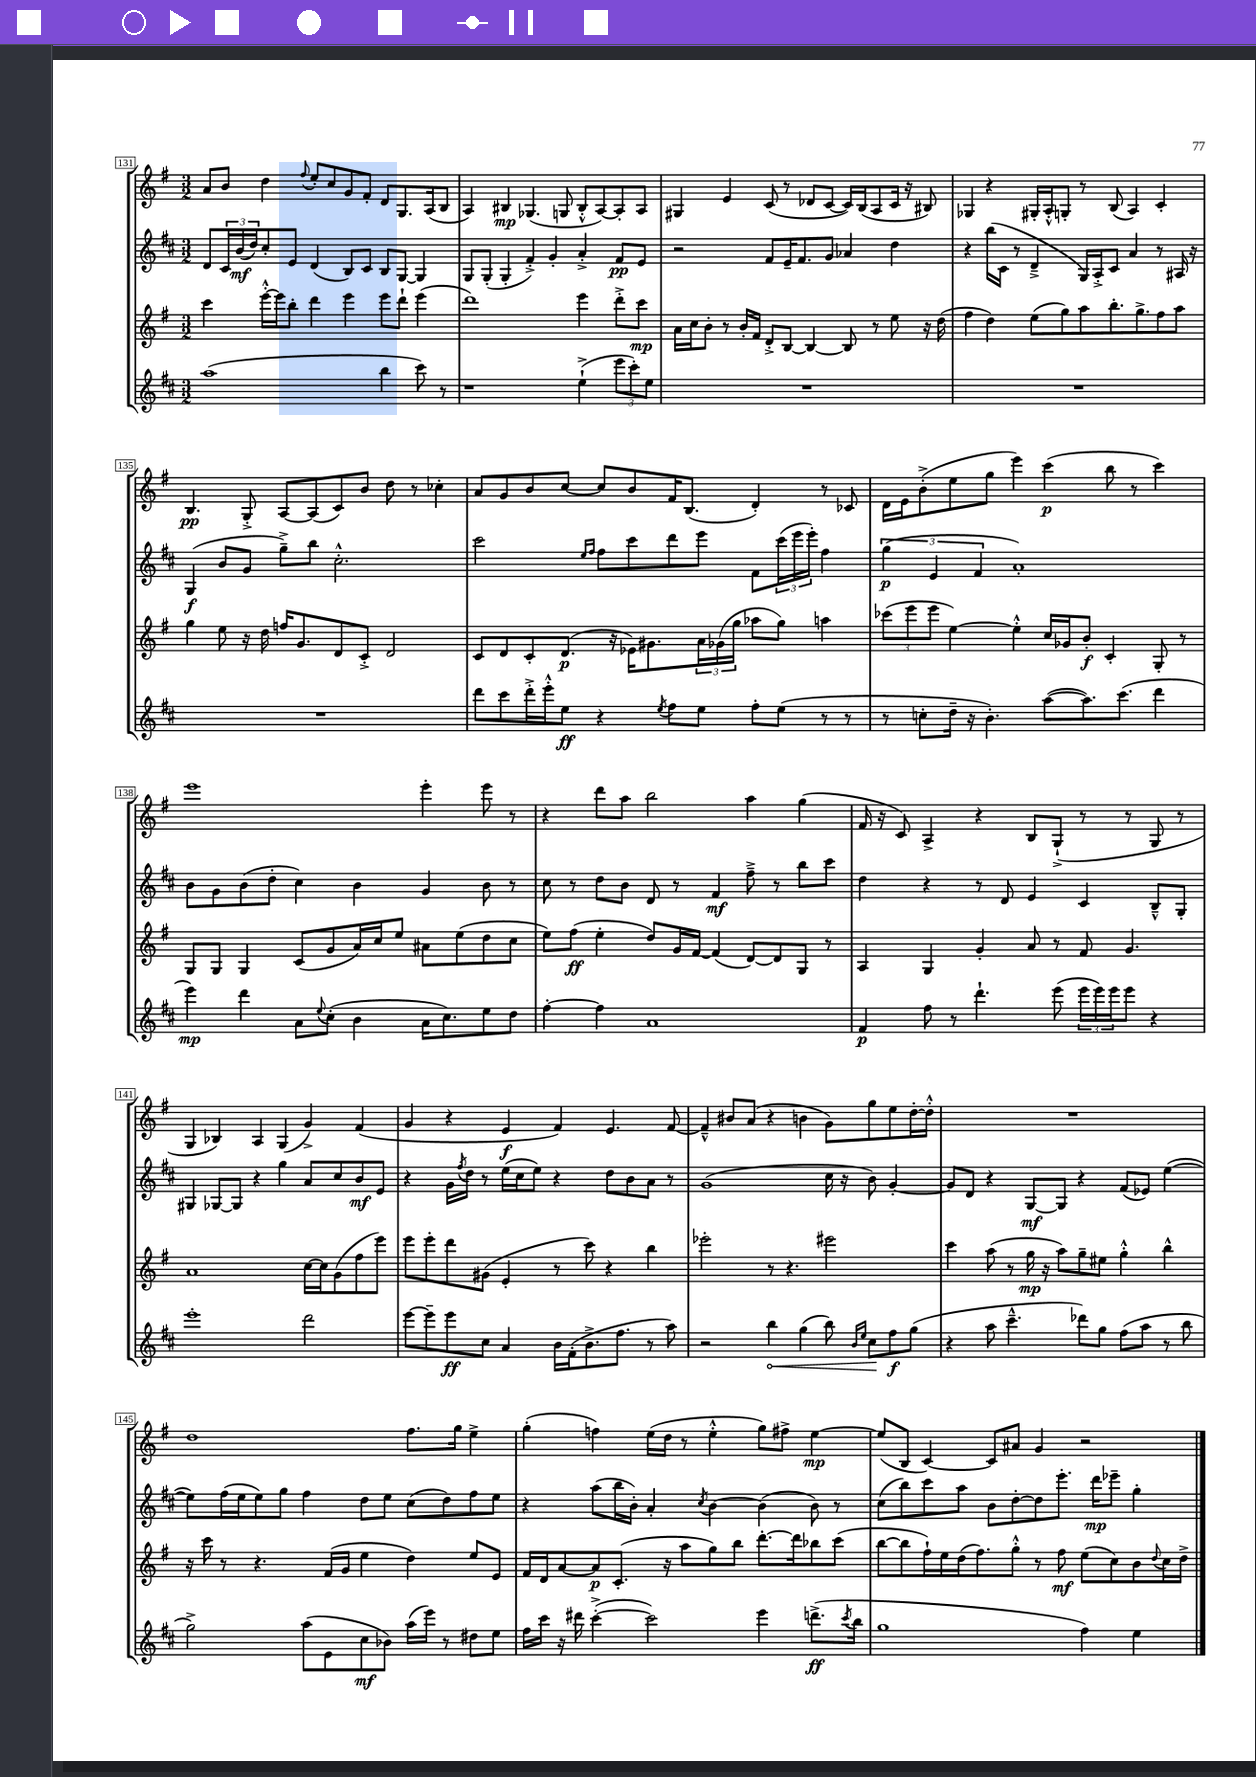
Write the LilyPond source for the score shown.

<<
\new StaffGroup <<
\new Staff = "s0" {
    \clef treble \key g \major \numericTimeSignature \time 3/2
    a'8 b'8 d''4 \appoggiatura { fis''8 } e''8-. c''8 g'8 fis'8-. d'8 g8. a16( b8 |
    a4) bis4\mp ges4.( g8 bis8-.-^ a8~) a8-. a8 |
    gis4 e'4 c'8( r8 des'8 c'8~ c'16) b16( a8 c'16 r16 bis8) |
    ges4 r4 gis16-. a16-.-^ g8-. r8 b8( a4) c'4-. |
    b4.\pp g8-.-> a8~ a8( c'8) b'8 d''8 r8 ces''4-. |
    a'8 g'8 b'8 c''8~ c''8 b'8 fis'16 b8.( d'4-.) r8 ces'8 |
    d'16 e'16 b'8-.->( e''8 g''8 e'''4) c'''4\p( b''8 r8 c'''4) |
    e'''1 e'''4-. e'''8 r8 |
    r4 d'''8 a''8 b''2 a''4 g''4( |
    fis'16 r16 c'8) a4-> r4 b8 g8-!->( r8 r8 g8 r8 |
    g4 bes4) a4 g4( g'4->) fis'4( |
    g'4 r4 e'4\f fis'4) e'4. fis'8~ |
    fis'4---^ bis'8 a'8( r4 b'4 g'8) g''8 e''8 d''16~-. d''16-.-^ |
    R1. |
    d''1 fis''8. g''16 e''4-> |
    g''4-.( f''4) e''16( d''16 r8 e''4-.-^ g''8) fis''8-> e''4~\mp |
    e''8( b8 c'4~) c'8 ais'8 g'4 r2 \bar "|." |
}
\new Staff = "s1" {
    \clef treble \key d \major \numericTimeSignature \time 3/2
    d'8 \tuplet 3/2 { cis'16 b'16\mf( d''16) } cis''8-. e'8 d'4( b8) cis'8 b8 g8~ g4 |
    g8 g8-.( g4-. fis'4-.->) g'4-. a'4-.-> fis'8\pp e'8 |
    r2 fis'8 e'16-- fis'8. g'8 aes'4 d''4 |
    r4 b''16( cis'16 r8 d'4---> g16) a16-.-> cis'8 a'4 r8 ais16 r16 |
    g4\f( b'8 g'8 g''8--->) b''8 cis''2.-.-^ |
    cis'''2 \grace { e''16 fis''16 } fis''8 cis'''8 d'''8 e'''8 fis'8 \tuplet 3/2 { cis'''16( e'''16 e'''16-.) } fis''4 |
    \tuplet 3/2 { g''4\p( e'4 fis'4 } a'1-.) |
    b'8 g'8 b'8( d''8-. cis''4) b'4 g'4 b'8 r8 |
    cis''8 r8 d''8 b'8 d'8 r8 fis'4\mf fis''8---> r8 b''8 cis'''8 |
    d''4 r4 r8 d'8 e'4 cis'4 b8---^ g8-. |
    gis4 ges8~ ges8 r4 g''4 a'8 cis''8 b'8\mf e'8 |
    r4 g'16 \acciaccatura { fis''8 } d''16 r8 e''16( cis''16 e''8) r4 d''8 b'8 a'8 r8 |
    g'1( cis''16 r16 b'8) g'4~-. |
    g'8 d'8 r4 g8~\mf g8 r4 fis'8( ees'8) e''4~( |
    e''8) fis''16( e''16 e''8) g''8 fis''4 d''8 e''8 cis''8( d''8) fis''8 e''8 |
    r4 a''8( b''16 b'16-.) a'4-. \acciaccatura { cis''8 } b'4~ b'4( b'8) r8 |
    cis''8( b''8) cis'''8 a''8 b'8 d''8~-. d''8 e'''8.-. d'''16\mp ees'''8-- g''4-. \bar "|." |
}
\new Staff = "s2" {
    \clef treble \key g \major \numericTimeSignature \time 3/2
    c'''4 e'''16~-.-^ e'''16 b''8-. d'''4 e'''4 e'''8 d'''8-! e'''4( |
    d'''1) e'''4 d'''8-.-> c'''8\mp |
    a'16 c''16 b'8-. r8 b'16-. fis'16 d'8-.-> b8~ b4~ b8 r8 e''8 r16 d''16( |
    fis''4 d''4) e''8( g''8) a''8 b''8.-. g''8.-> fis''8 a''8 |
    g''4 e''8 r16 d''16 f''16 g'8. d'8 c'8-.-> d'2 |
    c'8 d'8 c'8-. d'8.\p( r16 ees'16) gis'8. \tuplet 3/2 { a'16 ges'16( g''16 } aes''8 g''8) a''4 |
    \tuplet 3/2 { ces'''8( e'''8 e'''8 } e''4~) e''4-.-^ c''16 ges'16 b'8-.\f c'4-. g8-. r8 |
    g8 g8 g4 c'8( g'8 a'16) c''16 e''8 ais'8 e''8( d''8 c''8 |
    e''8) fis''8\ff( e''4-. d''8) g'16 fis'16~ fis'4( d'8~) d'8 g8 r8 |
    a4 g4 g'4-. a'8 r8 fis'8 g'4. |
    a'1 c''16~ c''16 g'8( fis''8 e'''8) |
    e'''8 e'''8-. d'''8 gis'8( e'4-. r8 c'''8) r4 b''4 |
    ees'''2-. r8 r4. eis'''2 |
    c'''4 a''8( r8 g''16\mp r16 a''8) g''8-- eis''8 g''4-.-^ b''4-^ |
    r16 c'''16 r8 r4. fis'16( g'16 e''4 d''4) e''8 e'8 |
    fis'16 d'16 a'8~ a'8\p c'8.-.( r16 a''8 g''8) b''8 d'''8.~-. d'''16 bes''8 c'''8( |
    b''8~ b''8 fis''16-!) e''16 d''16( fis''8.) g''8-.-^ r8 fis''8\mf e''8( c''8) b'8 \appoggiatura { d''8 } c''16 d''16-> \bar "|." |
}
\new Staff = "s3" {
    \clef treble \key d \major \numericTimeSignature \time 3/2
    a''1( b''4 cis'''8) r8 |
    r1 e''4-!->( \tuplet 3/2 { e'''8 cis'''8-.) e''8 } |
    R1. |
    R1. |
    R1. |
    d'''8 cis'''8 d'''16-.-> e'''16-.-^ e''8\ff r4 \acciaccatura { e''8 } fis''8 e''8 fis''8-. e''8( r8 r8 |
    r8 c''8-. d''16-- r16 b'4.-.) a''8~( a''8.) cis'''8.( d'''4 |
    e'''4\mp) d'''4 a'8 \appoggiatura { e''8 } cis''8-.( b'4 a'16 cis''8.) e''8 d''8 |
    fis''4~-. fis''4 a'1 |
    fis'4\p fis''8 r8 d'''4.-! e'''8( \tuplet 3/2 { e'''16 e'''16) e'''16 } e'''8 r4 |
    e'''1-. d'''2 |
    e'''8~ e'''8-- e'''8\ff cis''8 a'4 b'16 fis'16-.( b'8.-> fis''8. r8 a''8) |
    r2 \once \override Hairpin.circled-tip = ##t b''4\< g''4( b''8) \grace { b'16 e''16 } cis''8\! fis''8\f g''8( |
    r4 a''8 cis'''4.---^ des'''8) g''8 fis''8( a''8 r8 b''8 |
    g''2->) a''8( e'8 cis''8\mf bes'8) a''16( e'''16) r8 dis''8 e''8 |
    fis''16 cis'''16 r16 dis'''16 cis'''4~-.->( cis'''2) e'''4 d'''8.->\ff( \acciaccatura { cis'''8 } b''16 |
    g''1 fis''4) e''4 \bar "|." |
}
>>
>>
\layout { \context { \Score currentBarNumber = #131 \override BarNumber.stencil = #(make-stencil-boxer 0.1 0.3 ly:text-interface::print) } }
